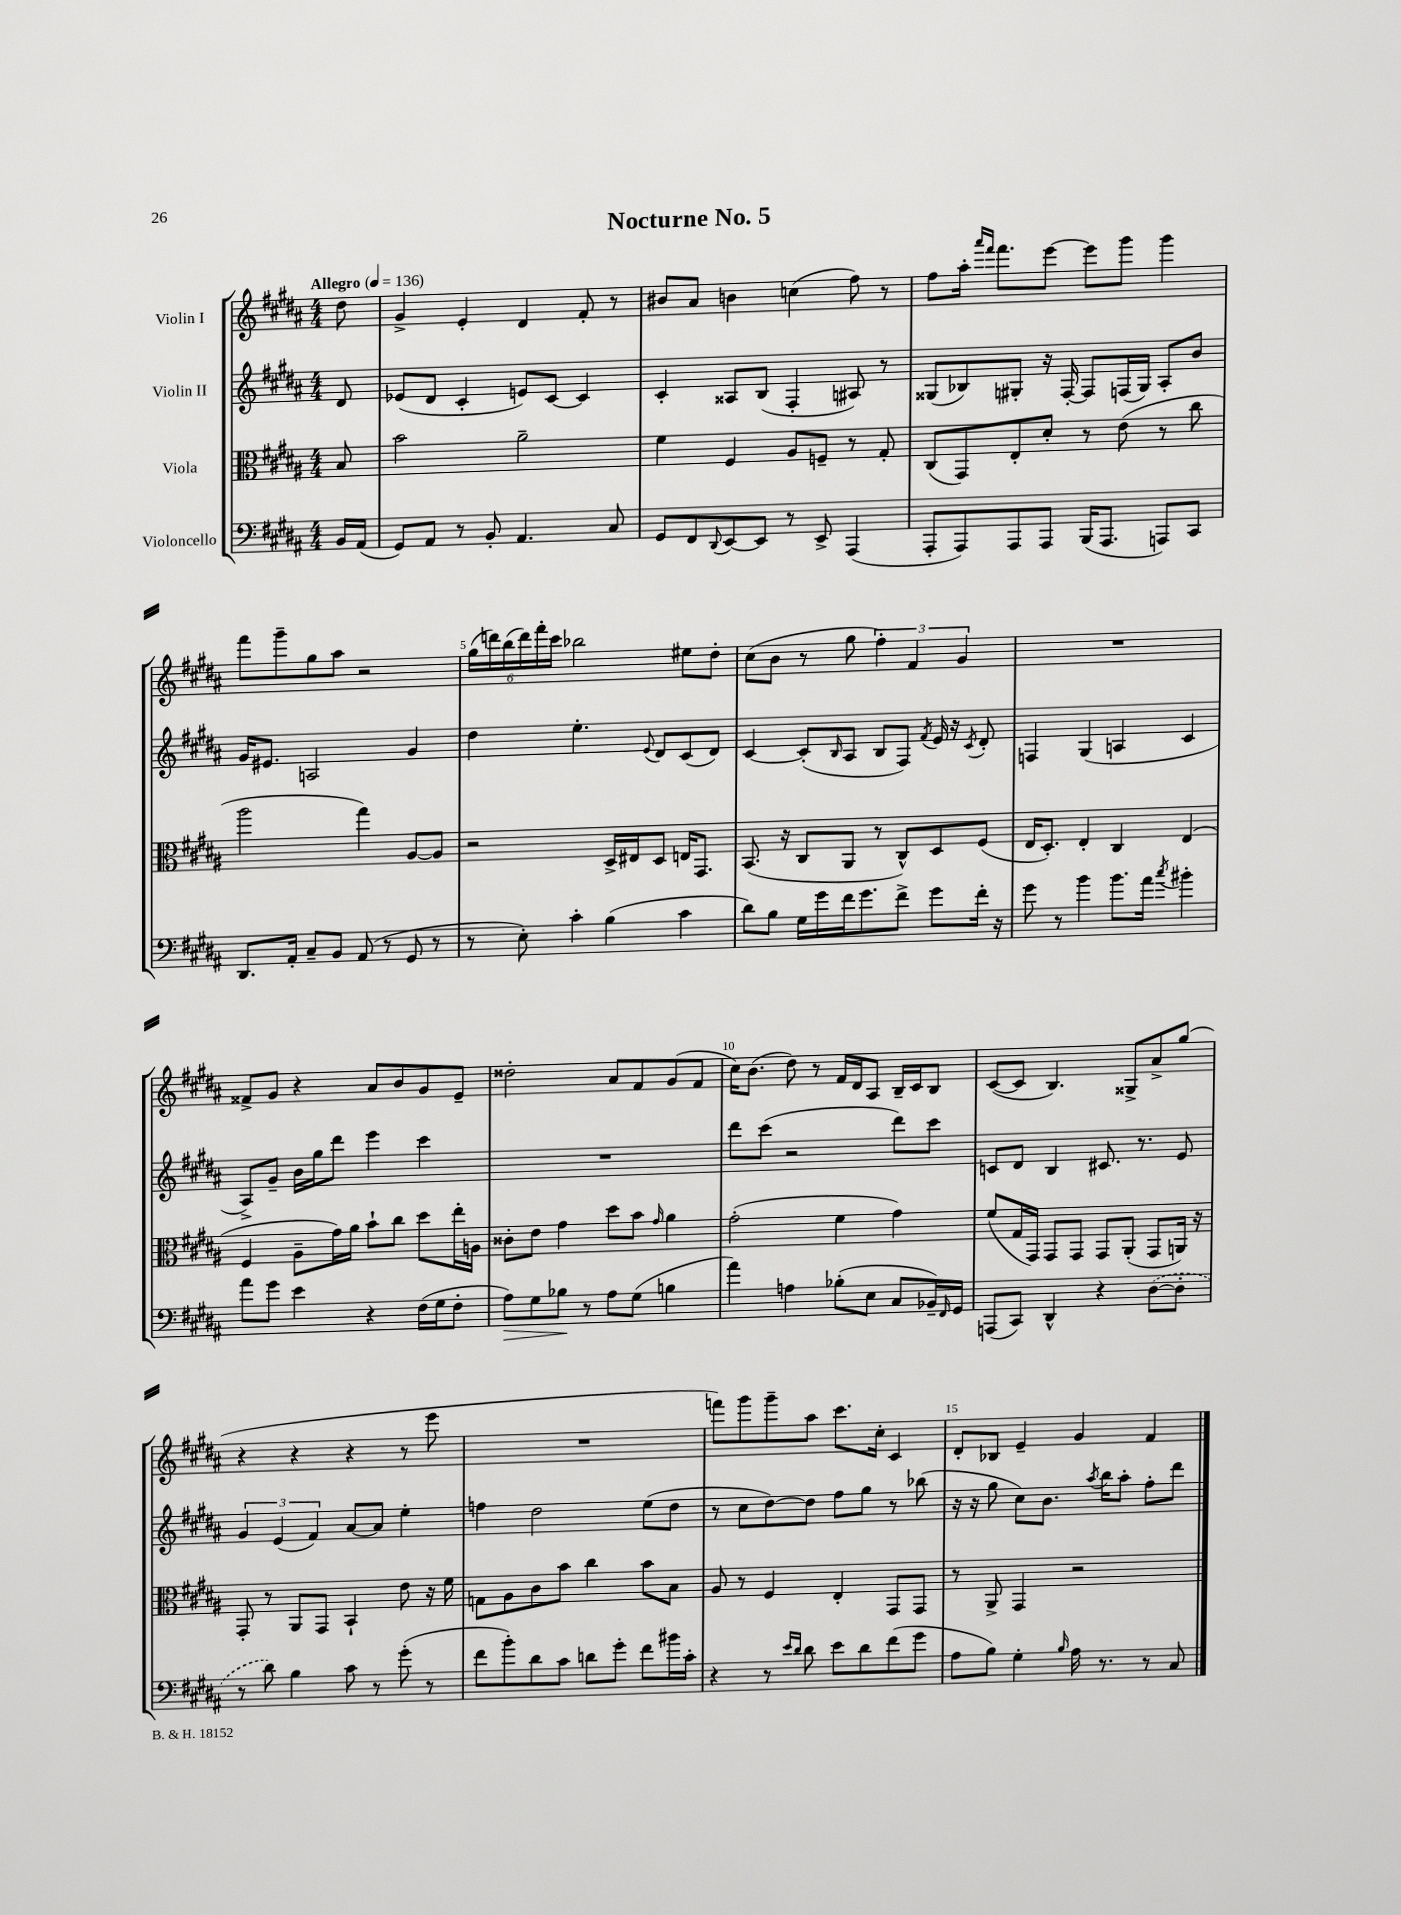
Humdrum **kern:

**kern	**kern	**kern	**kern
*staff4	*staff3	*staff2	*staff1
*clefF4	*clefC3	*clefG2	*clefG2
*k[f#c#g#d#a#]	*k[f#c#g#d#a#]	*k[f#c#g#d#a#]	*k[f#c#g#d#a#]
*M4/4	*M4/4	*M4/4	*M4/4
*MM136	*MM136	*MM136	*MM136
16BB	8B	8d#	8dd#
(16AA#	.	.	.
=	=	=	=
8GG#)	2b	(8e-	4g#^
8AA#	.	8d#	.
8r	.	4c#'	4e'
8BB'	.	.	.
4.AA#	2a#~	8e)	4d#
.	.	[8c#	.
.	.	4c#]	8f#'
8C#	.	.	8r
=	=	=	=
8GG#	4f#	4c#'	8b#
8FF#	.	.	8a#
8qqDD#	.	.	.
[8EE	4F#	8A##	4b
8EE]	.	(8B	.
8r	8A#	4F#'	(4cc
8EE^	8F~	.	.
(4AAA#	8r	8A#)	8ff#)
.	8G#'	8r	8r
=	=	=	=
8AAA#'	(8C#	(8G##	8ff#
8AAA#)	8GG#)	8B-)	16aa#'
.	.	.	16qqaaa#
.	.	.	16qqfff#
.	.	.	8.fff#
8AAA#	8E'	8G#'	.
8AAA#	8d#'	16r	[8eee
.	.	[16F#'	.
(16BBB	8r	8F#]	8eee]
8.AAA#	.	.	.
.	(8e	(16F	8ggg#
.	.	16G#)	.
8AAA)	8r	8A#'	4ggg#
8CC#	8cc#	8b	.
=	=	=	=
8.DD#	2aa#	16g#	8fff#
.	.	8.e#	.
.	.	.	8ggg#~
16AA#'	.	.	.
8C#~	.	2A	8gg#
8BB	.	.	8aa#
(8AA#	4gg#)	.	2r
8r	.	.	.
8GG#	[8A#	4g#	.
8r	8A#]	.	.
=	=	=	=
8r	2r	4dd#	(24gg#
.	.	.	24ddd)
.	.	.	(24bb
8E')	.	.	24ddd)
.	.	.	24fff#'
.	.	.	24ccc#
4c#'	.	4.ee'	2bb-
(4B	16D#^	.	.
.	16E#	.	.
.	.	8qqe	.
.	8D#	8d#	.
4c#	16E	(8c#	8ee#
.	8.GG#	.	.
.	.	8d#)	8dd#'
=	=	=	=
8d#)	(8.BB	[4c#	(8cc#
8B	.	.	8b
.	16r	.	.
16G#	8C#	(8c#']	8r
16g#	.	.	.
.	.	16qqB	.
16f#	8AA#	8A#	8gg#
8.g#	.	.	.
.	8r	8B	6ff#')
8f#^	8C#^^)	8F#)	.
.	.	.	6f#
.	.	8qf#	.
8g#	8D#	16e	.
.	.	16r	.
.	.	.	6g#
.	.	8qc#	.
16f#'	(8F#	8d#'	.
16r	.	.	.
=	=	=	=
8g#	16E	4F	1r
.	8.D#')	.	.
8r	.	.	.
4b	4E'	(4G#	.
8.b	4C#	4A	.
16a#	.	.	.
8qcc#	.	.	.
4b#'	(4E	4c#	.
=	=	=	=
8a#	4F#	8A#^)	8f##^
8g#	.	8g#~	8g#
4e	8A#~	16b	4r
.	.	16gg#	.
.	16g#)	8ddd#	.
.	16a#	.	.
4r	8b`	4eee	8a#
.	8cc#	.	8b
(16F#	8dd#	4ccc#	8g#
16G#	.	.	.
8F#'	16ee'	.	8e~
.	16A	.	.
=	=	=	=
8A#)	8c##'	1r	2dd##'
8G#	8e	.	.
8B-	4g#	.	.
8r	.	.	.
8A#	8dd#	.	8a#
(8G#	8b	.	8f#
.	16qqg#	.	.
4B	4a#	.	(8g#
.	.	.	8f#
=	=	=	=
4a#)	(2g#'	8ddd#	16cc#)
.	.	.	(8.b
.	.	(8ccc#	.
4A	.	2r	8dd#)
.	.	.	8r
(8B-'	4f#	.	16f#
.	.	.	16d#
8E	.	.	8A#
8C#	4g#)	8ddd#)	16B~
.	.	.	16c#
16BB-~)	.	8ccc#	8B
16qqFF#	.	.	.
16GG#	.	.	.
=	=	=	=
(8AAA	(8f#	8c	([8c#
8CC#)	16G#	8d#	8c#]
.	16GG#)	.	.
4DD#^^	8GG#	4B	4.B)
.	8GG#	.	.
4r	8GG#	8.c#	.
.	(8AA#'	.	8G##^
.	.	8.r	.
([8D#	8GG#	.	8a#^
8D#']	16AA)	8e	(8gg#
.	16r	.	.
=	=	=	=
8r	8GG#'	6g#	4r
8d#)	8r	.	.
.	.	(6e	.
4B	8AA#	.	4r
.	.	6f#)	.
.	8GG#	.	.
8c#	4BB`	[8a#	4r
8r	.	8a#]	.
(8g#'	8e	4ee'	8r
8r	16r	.	8eee
.	16f#	.	.
=	=	=	=
8f#	8G	4ff	1r
8b')	8A#	.	.
8d#	8c#	2dd#	.
8c#	8b	.	.
8d	4cc#	.	.
8g#'	.	.	.
8f#	8b	(8ee	.
16b#	8B	8dd#	.
16c#'	.	.	.
=	=	=	=
4r	8A#	8r	8fff)
.	8r	8cc#	8ggg#
8r	4F#	[8dd#)	8ggg#~
16qqe	.	.	.
16qqd#	.	.	.
8d#	.	8dd#]	8aa#
8e	4E'	8ff#	8.ccc#
8d#	.	8gg#	.
.	.	.	16cc#'
(8f#	8GG#	8r	4c#
8g#	8GG#	(8bb-	.
=	=	=	=
8A#	8r	16r	8d#'
.	.	16r	.
8B)	8AA#^	8gg#	8B-
4G#'	4GG#	8cc#)	4e~
.	.	8.b	.
16qqB	.	.	.
16A#	2r	.	4g#
.	.	8qaa#	.
8.r	.	16bb	.
.	.	8aa#'	.
8r	.	8ff#'	4f#
8C#	.	8ddd#	.
==	==	==	==
*-	*-	*-	*-
